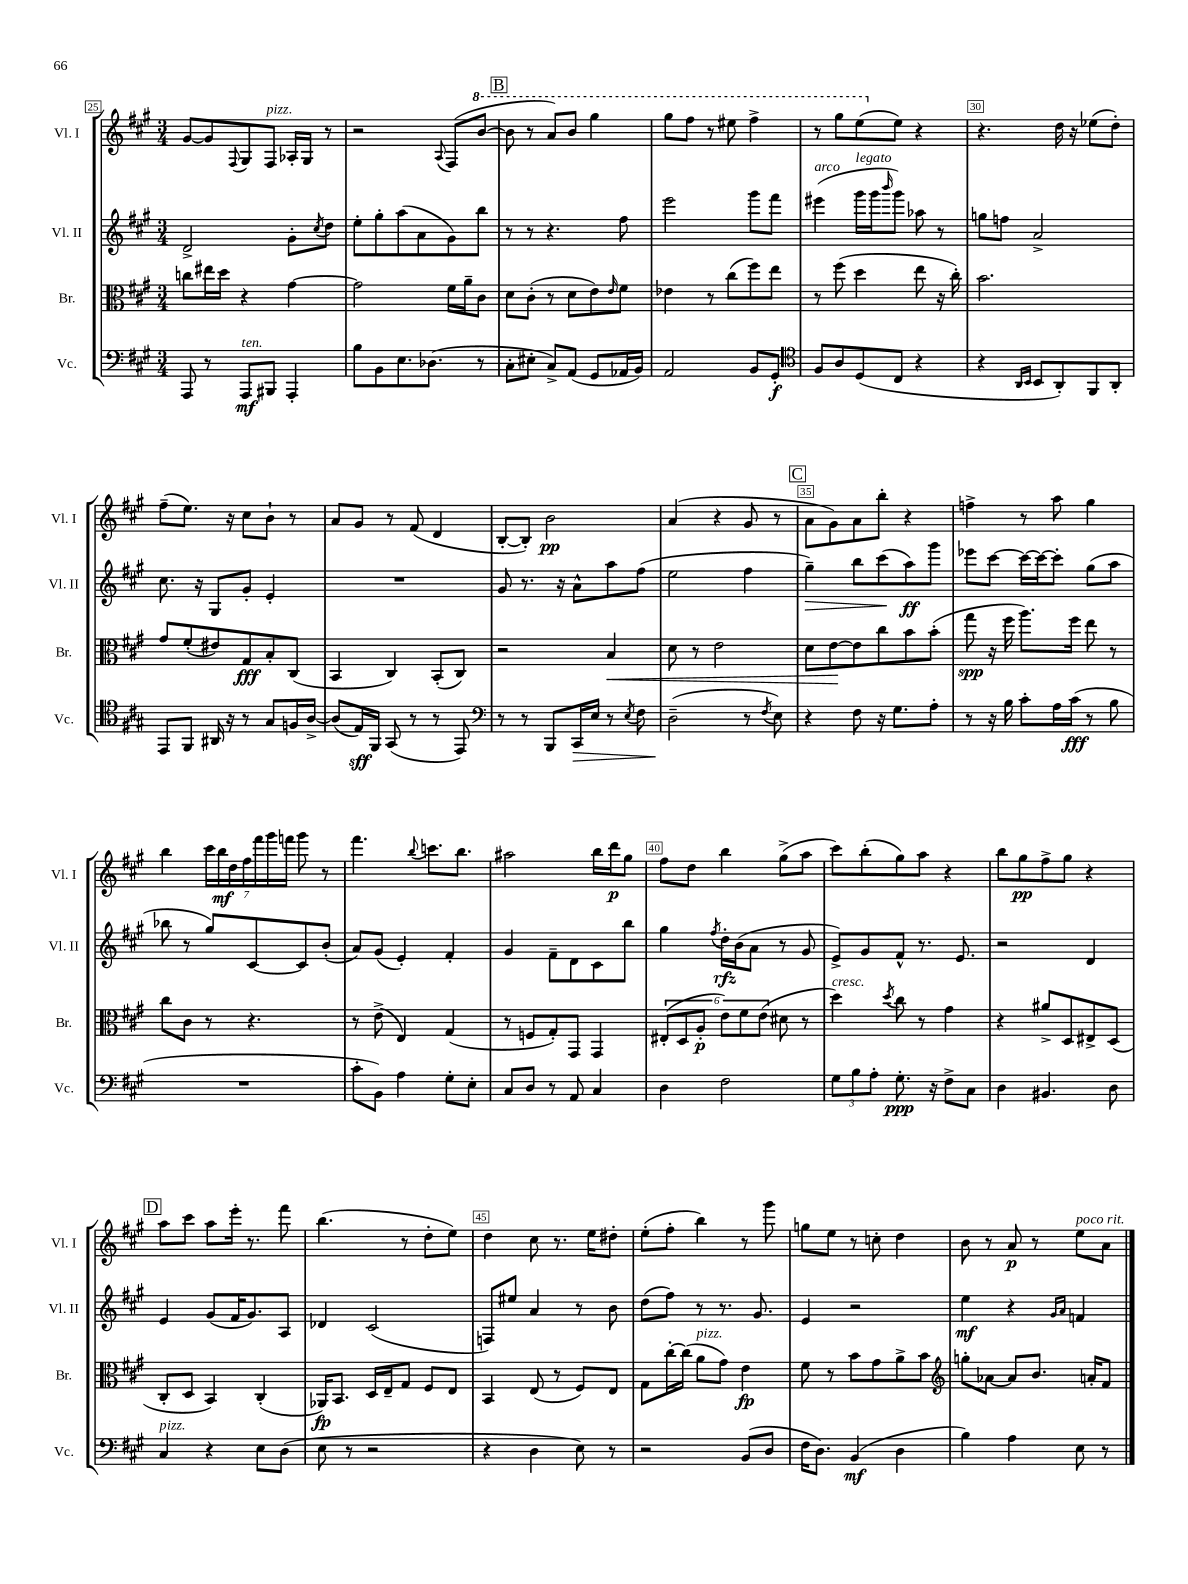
<<
\new StaffGroup <<
\new Staff = "s0" \with { instrumentName = "Vl. I" shortInstrumentName = "Vl. I" } {
    \clef treble \key a \major \numericTimeSignature \time 3/4
    gis'8~ gis'8 \appoggiatura { fis8 } gis8 fis8^\markup { \italic "pizz." } aes16-. gis16 r8 |
    r2 \appoggiatura { a8 } fis8( \ottava #1 b''8~ |
    \mark \markup { \box "B" } b''8 r8 a''8) b''8 gis'''4 |
    gis'''8 fis'''8 r8 eis'''8 fis'''4-> |
    r8 gis'''8 e'''8( \ottava #0 e''8) r4 |
    r4. d''16 r16 ees''8( d''8-.) |
    fis''8--( e''8.) r16 cis''8 b'8-! r8 |
    a'8 gis'8 r8 fis'8( d'4 |
    b8~-. b8-.) b'2\pp |
    a'4( r4 gis'8 r8 |
    \mark \markup { \box "C" } a'8 gis'8) a'8 b''8-. r4 |
    f''4-> r8 a''8 gis''4 |
    b''4 \tuplet 7/4 { cis'''16 b''16\mf d''16 fis''16 fis'''16 gis'''16 f'''16 } gis'''8 r8 |
    fis'''4. \appoggiatura { b''8 } c'''8. b''8. |
    ais''2 b''16 d'''16\p gis''8 |
    fis''8 d''8 b''4 gis''8->( a''8 |
    cis'''8) b''8-.( gis''8) a''8 r4 |
    b''8 gis''8\pp fis''8-> gis''8 r4 |
    \mark \markup { \box "D" } a''8 cis'''8 a''8 e'''16-. r8. fis'''8 |
    b''4.( r8 d''8-. e''8) |
    d''4 cis''8 r8. e''16 dis''8-. |
    e''8-.( fis''8-. b''4) r8 gis'''8 |
    g''8 e''8 r8 c''8-. d''4 |
    b'8 r8 a'8\p r8 e''8^\markup { \italic "poco rit." } a'8 \bar "|." |
}
\new Staff = "s1" \with { instrumentName = "Vl. II" shortInstrumentName = "Vl. II" } {
    \clef treble \key a \major \numericTimeSignature \time 3/4
    d'2-> gis'8-. \acciaccatura { cis''8 } d''8 |
    e''8-. gis''8-. a''8( a'8 gis'8) b''8 |
    \mark \markup { \box "B" } r8 r8 r4. fis''8 |
    e'''2 gis'''8 fis'''8 |
    eis'''4^\markup { \italic "arco" }( gis'''16^\markup { \italic "legato" } gis'''16 \grace { b'''16 } gis'''8) aes''8 r8 |
    g''8 f''8 a'2-> |
    cis''8. r16 gis8 gis'8-. e'4-. |
    R2. |
    gis'8 r8. r16 a'8-^ a''8 fis''8( |
    e''2 fis''4 |
    \mark \markup { \box "C" } gis''4--\>) b''8 cis'''8\!( a''8\ff) gis'''8 |
    ees'''8 cis'''8~ cis'''16~ cis'''16~ cis'''8-. gis''8( a''8 |
    bes''8 r8 gis''8) cis'8~ cis'8 b'8-.( |
    a'8) gis'8( e'4-.) fis'4-. |
    gis'4 fis'8-- d'8 cis'8 b''8 |
    gis''4 \acciaccatura { fis''8 } d''16-.\rfz b'16( a'8 r8 gis'8 |
    e'8->) gis'8 fis'8-^ r8. e'8. |
    r2 d'4 |
    \mark \markup { \box "D" } e'4 gis'8( fis'16 gis'8.) a8 |
    des'4 cis'2( |
    f8) eis''8 a'4 r8 b'8 |
    d''8( fis''8) r8 r8. gis'8. |
    e'4 r2 |
    e''4\mf r4 \grace { gis'16 a'16 } f'4 \bar "|." |
}
\new Staff = "s2" \with { instrumentName = "Br." shortInstrumentName = "Br." } {
    \clef alto \key a \major \numericTimeSignature \time 3/4
    c''8 eis''16 d''16 r4 gis'4~ |
    gis'2 fis'16 a'16-- cis'8 |
    \mark \markup { \box "B" } d'8 cis'8-.( r8 d'8 e'8) \grace { e'16 } fis'8 |
    ees'4 r8 cis''8( fis''8) e''8 |
    r8 fis''8( d''4 e''8 r16 cis''16-.) |
    b'2. |
    gis'8 fis'8-.( eis'8) gis8\fff b8-. cis8( |
    b,4 cis4) b,8-.( cis8) |
    r2 b4\< |
    d'8 r8 e'2 |
    \mark \markup { \box "C" } d'8 e'8~\! e'8 cis''8 b'8 b'8-.( |
    gis''8\spp r16 fis''16 a''8.) fis''16 e''8 r8 |
    cis''8 cis'8 r8 r4. |
    r8 e'8->( e4) gis4( |
    r8 f8 gis8-.) gis,8 gis,4 |
    \tuplet 6/4 { eis8-.( d8 a8-.\p e'8) fis'8 e'8( } dis'8 r8 |
    d''4^\markup { \italic "cresc." }) \acciaccatura { d''8 } cis''8 r8 gis'4 |
    r4 ais'8-> d8 eis8-> d8( |
    \mark \markup { \box "D" } cis8-. d8 b,4) cis4-.( |
    aes,16\fp) b,8. d16 e16-- gis8 fis8 e8 |
    b,4 e8( r8 fis8) e8 |
    gis8 cis''16~-. cis''16( a'8^\markup { \italic "pizz." } gis'8) e'4\fp |
    fis'8 r8 b'8 gis'8 a'8-> b'8 |
    \clef treble g''8-. aes'8~ aes'8 b'8. a'16-. fis'8 \bar "|." |
}
\new Staff = "s3" \with { instrumentName = "Vc." shortInstrumentName = "Vc." } {
    \clef bass \key a \major \numericTimeSignature \time 3/4
    a,,8 r8 a,,8\mf^\markup { \italic "ten." } bis,,8 a,,4-. |
    b8 b,8 e8. des8.( r8 |
    \mark \markup { \box "B" } cis8-. eis8-. cis8->) a,8( gis,8 aes,16 b,16) |
    a,2 b,8 gis,8-.\f |
    \clef tenor fis8 a8 d8( cis8 r4 |
    r4 \grace { a,16 b,16 } b,8 a,8-.) fis,8 a,8-. |
    e,8 fis,8 ais,16 r16 r8 gis8 f16 a16~-> |
    a8( e16\sff) fis,16 gis,8( r8 r8 e,8) |
    \clef bass r8 r8 b,,8 cis,16\> e16 r8 \acciaccatura { e8 } fis8 |
    d2--\!( r8 \acciaccatura { fis8 } e8) |
    \mark \markup { \box "C" } r4 fis8 r16 gis8. a8-. |
    r8 r16 b16 cis'8-. a16 cis'16\fff( r8 b8 |
    R2. |
    cis'8-. b,8) a4 gis8-. e8-. |
    cis8 d8 r8 a,8 cis4 |
    d4 fis2 |
    \tuplet 3/2 { gis8 b8 a8-. } gis8.-.\ppp r16 fis8-> cis8 |
    d4 bis,4. d8 |
    \mark \markup { \box "D" } cis4^\markup { \italic "pizz." } r4 e8 d8( |
    e8 r8 r2 |
    r4 d4 e8) r8 |
    r2 b,8( d8 |
    fis16 d8.) b,4\mf( d4 |
    b4) a4 e8 r8 \bar "|." |
}
>>
>>
\layout { \context { \Score currentBarNumber = #25 \override BarNumber.break-visibility = ##(#f #t #t) barNumberVisibility = #(every-nth-bar-number-visible 5) \override BarNumber.stencil = #(make-stencil-boxer 0.1 0.3 ly:text-interface::print) } }
